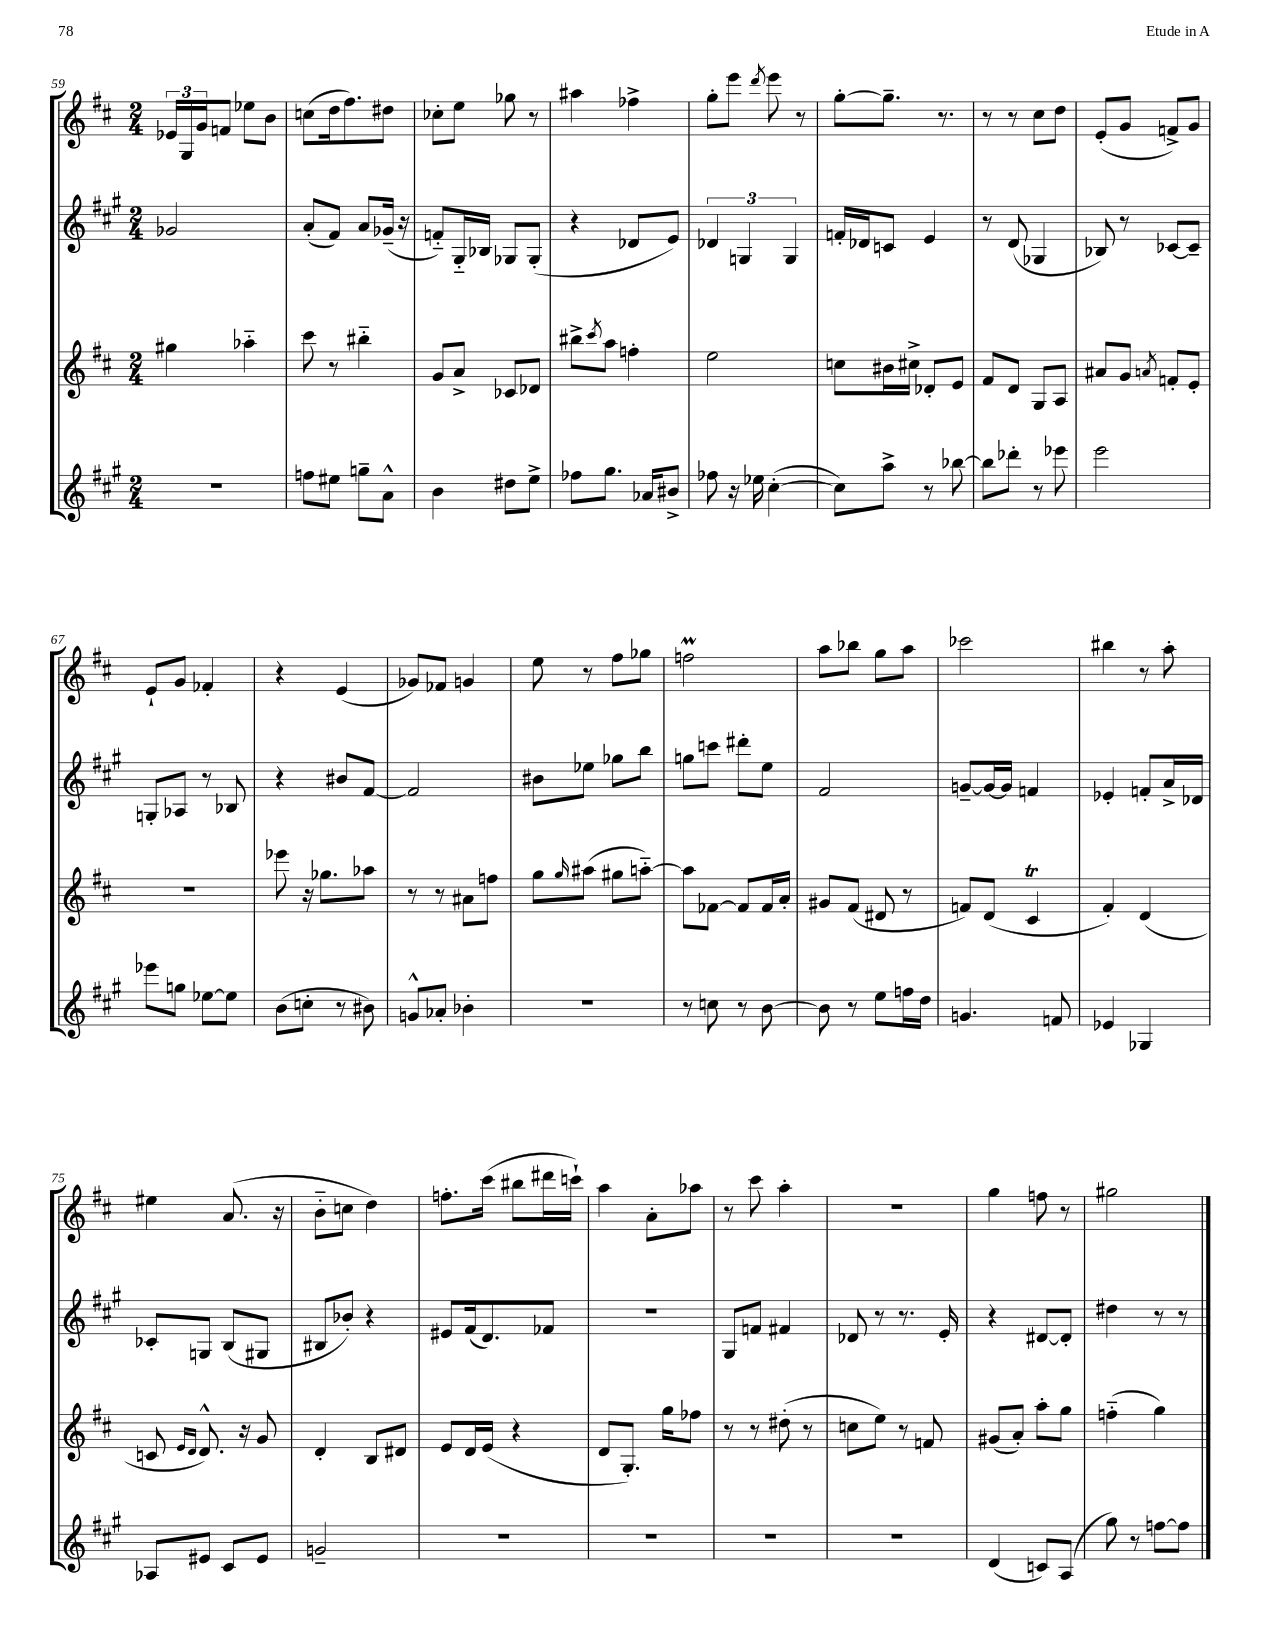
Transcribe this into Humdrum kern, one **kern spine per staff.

**kern	**kern	**kern	**kern
*part4	*part3	*part2	*part1
*staff4	*staff3	*staff2	*staff1
*clefG2	*clefG2	*clefG2	*clefG2
*k[f#c#g#]	*k[f#c#]	*k[f#c#g#]	*k[f#c#]
*M2/4	*M2/4	*M2/4	*M2/4
=59	=59	=59	=59
2r	4gg#X\	2g-X/	24e-X/LL
.	.	.	24G/
.	.	.	24g/J
.	.	.	8fn/J
.	4aa-X\	.	8ee-X\L
.	.	.	8b\J
=60	=60	=60	=60
8ffn\L	8ccc#\	(8a'/L	(8ccn\L
8ee#X\J	8r	8f#/J)	16dd\k
.	.	.	8.ff#\)
8ggn~\L	4bb#X\	8a/L	.
8a^^\J	.	(16g-X~/Jk	8dd#X\J
.	.	16r	.
=61	=61	=61	=61
4b\	8g/L	8fn/L)	8cc-X'\L
.	8a^/J	16G#/L	8ee\J
.	.	16B-X/JJ	.
8dd#X\L	8c-X/L	8G-X/L	8gg-X\
8ee^\J	8d-X/J	(8G-'/J	8r
=62	=62	=62	=62
8ff-X\L	8bb#X^\L	4r	4aa#X\
.	8qccc#/	.	.
8.gg#\J	8aa\J	.	.
.	4ffn'\	8d-X/L	4ff-X^\
16a-X/KL	.	.	.
8b#X^/J	.	8e/J)	.
=63	=63	=63	=63
8ff-X\	2ee\	6d-X/	8gg'\L
16r	.	.	8eee\J
.	.	6Gn/	.
16ee-X\	.	.	.
.	.	.	8qddd/
([4cc#'\	.	.	8eee\
.	.	6G/	.
.	.	.	8r
=64	=64	=64	=64
8cc#\L])	8ccn\L	16fn'/LL	[8gg'\L
.	.	16d-X/J	.
8aa^\J	16b#X\L	8cn/J	8.gg~\J]
.	16cc#X^\JJ	.	.
8r	8d-X'/L	4e/	.
.	.	.	8.r
[8bb-X\	8e/J	.	.
=65	=65	=65	=65
8bb-\L]	8f#/L	8r	8r
8ddd-X'\J	8d/J	(8d/	8r
8r	8G/L	4G-X/	8cc#\L
8eee-X\	8A/J	.	8dd\J
=66	=66	=66	=66
2eee\	8a#X/L	8B-X/)	(8e'/L
.	8g/J	8r	8g/J
.	8qan/	.	.
.	8fn'/L	[8c-X/L	8fn^/L)
.	8e'/J	8c-~/J]	8g/J
!!LO:LB:g=z
=67	=67	=67	=67
8eee-X\L	2r	8Gn'/L	8e`/L
8ggn\J	.	8A-X/J	8g/J
[8ee-X\L	.	8r	4f-X'/
8ee-\J]	.	8B-X/	.
=68	=68	=68	=68
(8b\L	8eee-X\	4r	4r
8ccn'\J	16r	.	.
.	8.gg-X\L	.	.
8r	.	8b#X/L	(4e/
8b#X\)	8aa-X\J	[8f#/J	.
=69	=69	=69	=69
8gn^^/L	8r	2f#/]	8g-X/L)
8a-X'/J	8r	.	8f-X/J
4b-X'\	8a#X\L	.	4gn/
.	8ffn\J	.	.
=70	=70	=70	=70
2r	8gg\L	8b#X\L	8ee\
.	16qqgg/	.	.
.	(8aa#X\J	8ee-X\J	8r
.	8gg#X\L	8gg-X\L	8ff#\L
.	[8aan\J)	8bb\J	8gg-X\J
=71	=71	=71	=71
8r	8aa\L]	8ggn\L	2ffnM\
8ccn\	[8f-X\J	8cccn\J	.
8r	8f-/L]	8ddd#X'\L	.
[8b\	16f-/L	8ee\J	.
.	16a'/JJ	.	.
=72	=72	=72	=72
8b\]	8g#X/L	2f#/	8aa\L
8r	(8f#/J	.	8bb-X\J
8ee\L	8d#X/	.	8gg\L
16ffn\L	8r	.	8aa\J
16dd\JJ	.	.	.
=73	=73	=73	=73
4.gn/	8fn/L)	[8gn~/L	2ccc-X\
.	(8d/J	16g/L_	.
.	.	16g/JJ]	.
.	4c#t/	4fn/	.
8fn/	.	.	.
=74	=74	=74	=74
4e-X/	4f#'/)	4e-X'/	4bb#X\
4G-X/	(4d/	8fn'/L	8r
.	.	16a^/L	8aa'\
.	.	16d-X/JJ	.
!!LO:LB:g=z
=75	=75	=75	=75
8A-X/L	8cn/	8c-X'/L	4ee#X\
.	16qqe/LL	.	.
.	16qqd/JJ	.	.
8e#X/J	8.d^^/)	8Gn/J	.
8c#/L	.	(8B/L	(8.a/
.	16r	.	.
8e#/J	8g/	8G#X/J	.
.	.	.	16r
=76	=76	=76	=76
2gn~/	4d'/	8B#X/L	8b\L
.	.	8b-X'/J)	8ccn\J
.	8B/L	4r	4dd\)
.	8d#X/J	.	.
=77	=77	=77	=77
2r	8e/L	8e#X/L	8.ffn'\L
.	16d/L	(16f#/k	.
.	(16e/JJ	8.d/)	(16ccc#\Jk
.	4r	.	8bb#X\L
.	.	8f-X/J	16ddd#X\L
.	.	.	16cccn`\JJ)
=78	=78	=78	=78
2r	8d/L	2r	4aa\
.	8.G'/J)	.	.
.	.	.	8a'\L
.	16gg\KL	.	.
.	8ff-X\J	.	8aa-X\J
=79	=79	=79	=79
2r	8r	8G#/L	8r
.	8r	8fn/J	8ccc#\
.	(8dd#X'\	4f#X/	4aa'\
.	8r	.	.
=80	=80	=80	=80
2r	8ccn\L	8d-X/	2r
.	8ee\J)	8r	.
.	8r	8.r	.
.	8fn/	.	.
.	.	16e'/	.
=81	=81	=81	=81
(4d/	(8g#X/L	4r	4gg\
.	8a'/J)	.	.
8cn/L)	8aa'\L	[8d#X/L	8ffn\
(8A/J	8gg\J	8d#'/J]	8r
=82	=82	=82	=82
8gg#\)	(4ffn\	4dd#X\	2gg#X\
8r	.	.	.
[8ffn\L	4gg\)	8r	.
8ff\J]	.	8r	.
==	==	==	==
*-	*-	*-	*-
